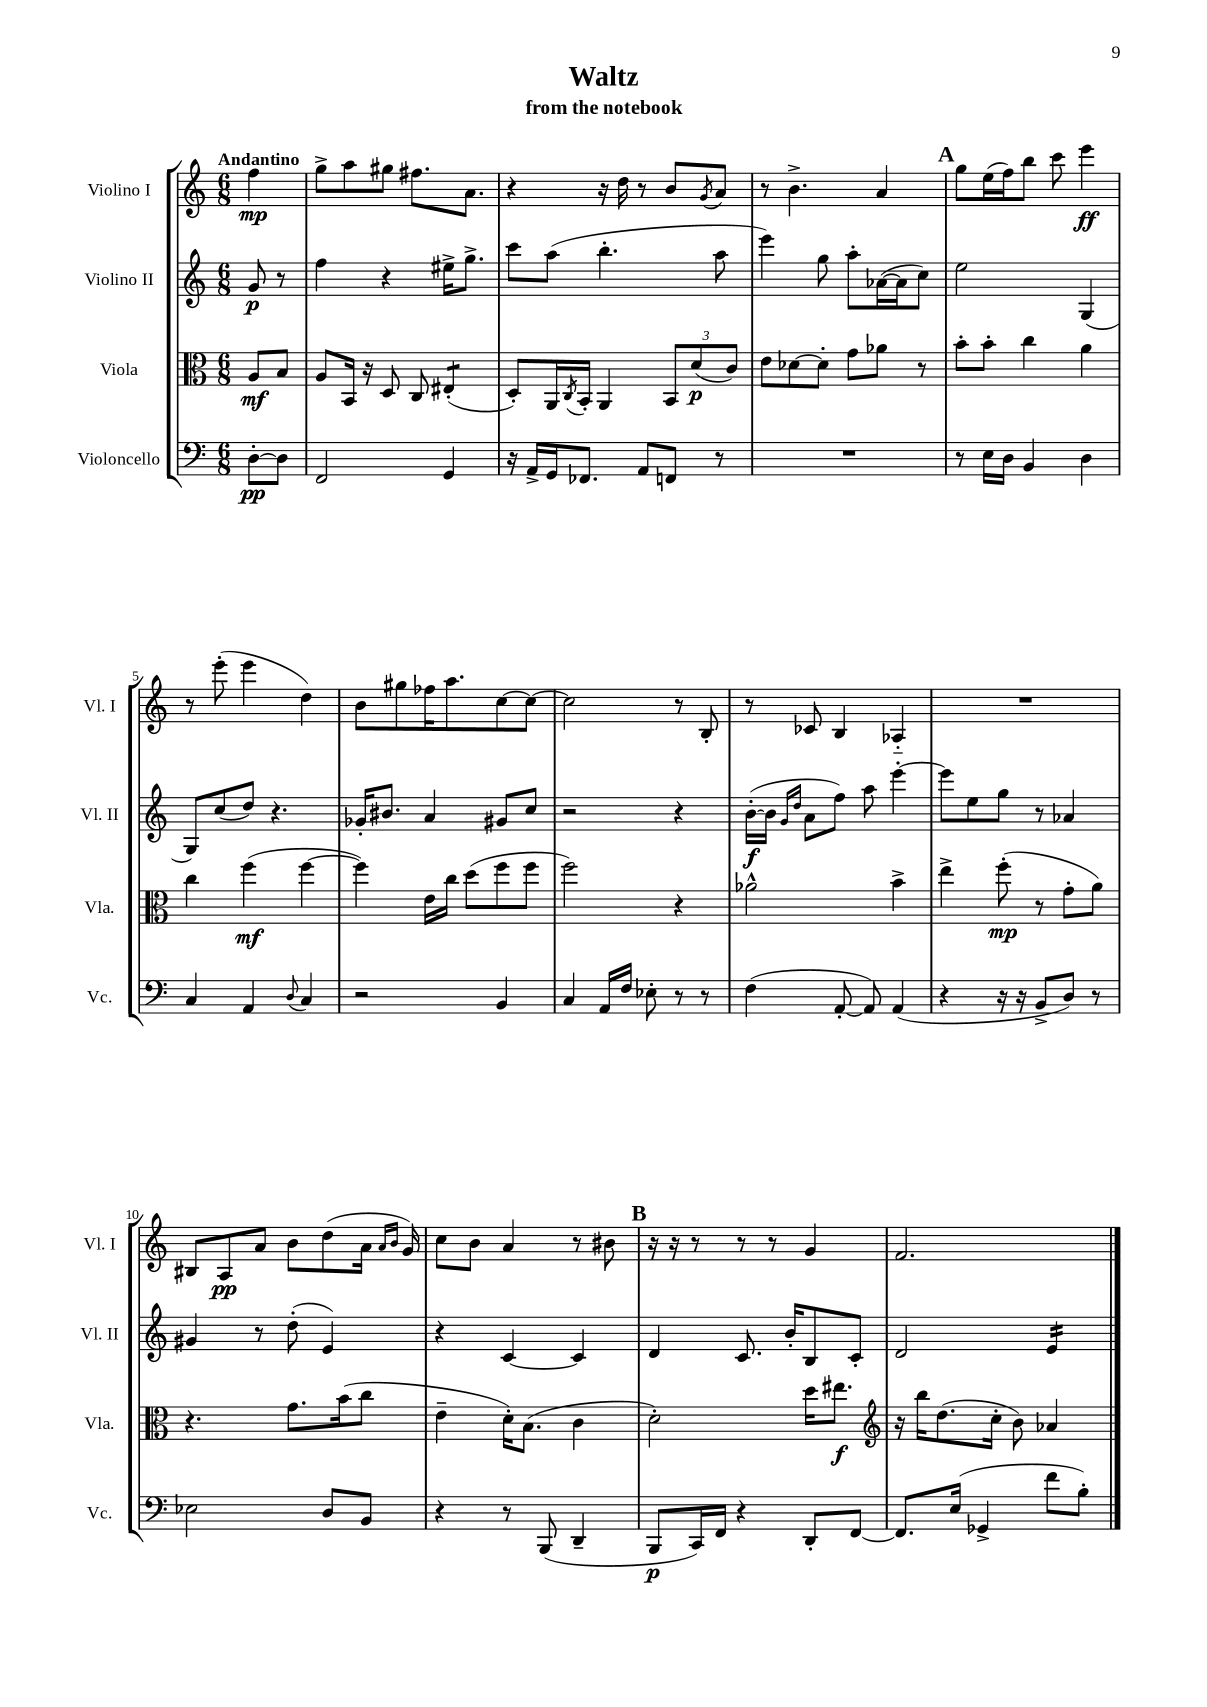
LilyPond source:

\header { title = "Waltz" subtitle = "from the notebook" }
<<
\new StaffGroup <<
\new Staff = "s0" \with { instrumentName = "Violino I" shortInstrumentName = "Vl. I" } {
    \clef treble \key c \major \numericTimeSignature \time 6/8 \partial 4 \tempo "Andantino"
    f''4\mp |
    g''8-> a''8 gis''8 fis''8. a'8. |
    r4 r16 d''16 r8 b'8 \acciaccatura { g'8 } a'8 |
    r8 b'4.-> a'4 |
    \mark \markup { \bold "A" } g''8 e''16( f''16) b''8 c'''8 e'''4\ff |
    r8 e'''8-.( e'''4 d''4) |
    b'8 gis''8 fes''16 a''8. c''8~ c''8~ |
    c''2 r8 b8-. |
    r8 ces'8 b4 aes4-_ |
    R2. |
    bis8 a8\pp a'8 b'8 d''8( a'16 \grace { a'16 b'16 } g'16) |
    c''8 b'8 a'4 r8 bis'8 |
    \mark \markup { \bold "B" } r16 r16 r8 r8 r8 g'4 |
    f'2. \bar "|." |
}
\new Staff = "s1" \with { instrumentName = "Violino II" shortInstrumentName = "Vl. II" } {
    \clef treble \key c \major \numericTimeSignature \time 6/8 \partial 4
    g'8\p r8 |
    f''4 r4 eis''16-> g''8.-> |
    c'''8 a''8( b''4.-. a''8 |
    e'''4) g''8 a''8-. aes'16~( aes'16 c''8) |
    \mark \markup { \bold "A" } e''2 g4( |
    g8) c''8( d''8) r4. |
    ges'16-. bis'8. a'4 gis'8 c''8 |
    r2 r4 |
    b'16~-.\f( b'16 \grace { g'16 d''16 } a'8 f''8) a''8 e'''4~-. |
    e'''8 e''8 g''8 r8 aes'4 |
    gis'4 r8 d''8-.( e'4) |
    r4 c'4~ c'4 |
    \mark \markup { \bold "B" } d'4 c'8. b'16-. b8 c'8-. |
    d'2 e'4:16 \bar "|." |
}
\new Staff = "s2" \with { instrumentName = "Viola" shortInstrumentName = "Vla." } {
    \clef alto \key c \major \numericTimeSignature \time 6/8 \partial 4
    a8\mf b8 |
    a8 b,16 r16 d8 c8 eis4:8-.( |
    d8-.) a,16 \acciaccatura { c8 } b,16-. a,4 \tuplet 3/2 { b,8 d'8\p( c'8) } |
    e'8 des'8~ des'8-. g'8 aes'8 r8 |
    \mark \markup { \bold "A" } b'8-. b'8-. c''4 a'4 |
    c''4 f''4\mf( f''4~ |
    f''4) e'16 c''16 d''8( f''8 f''8 |
    f''2) r4 |
    aes'2-^ b'4-> |
    e''4-> f''8-.\mp( r8 g'8-. a'8) |
    r4. g'8. b'16( c''8 |
    e'4-- d'16-.) b8.( c'4 |
    \mark \markup { \bold "B" } d'2-.) d''16 eis''8.\f |
    \clef treble r16 b''16 d''8.( c''16-. b'8) aes'4 \bar "|." |
}
\new Staff = "s3" \with { instrumentName = "Violoncello" shortInstrumentName = "Vc." } {
    \clef bass \key c \major \numericTimeSignature \time 6/8 \partial 4
    d8~-.\pp d8 |
    f,2 g,4 |
    r16 a,16-> g,16 fes,8. a,8 f,8 r8 |
    R2. |
    \mark \markup { \bold "A" } r8 e16 d16 b,4 d4 |
    c4 a,4 \appoggiatura { d8 } c4 |
    r2 b,4 |
    c4 a,16 f16 ees8-. r8 r8 |
    f4( a,8~-. a,8) a,4( |
    r4 r16 r16 b,8-> d8) r8 |
    ees2 d8 b,8 |
    r4 r8 b,,8( d,4-- |
    \mark \markup { \bold "B" } b,,8\p c,16) f,16 r4 d,8-. f,8~ |
    f,8. e16( ges,4-> f'8 b8-.) \bar "|." |
}
>>
>>
